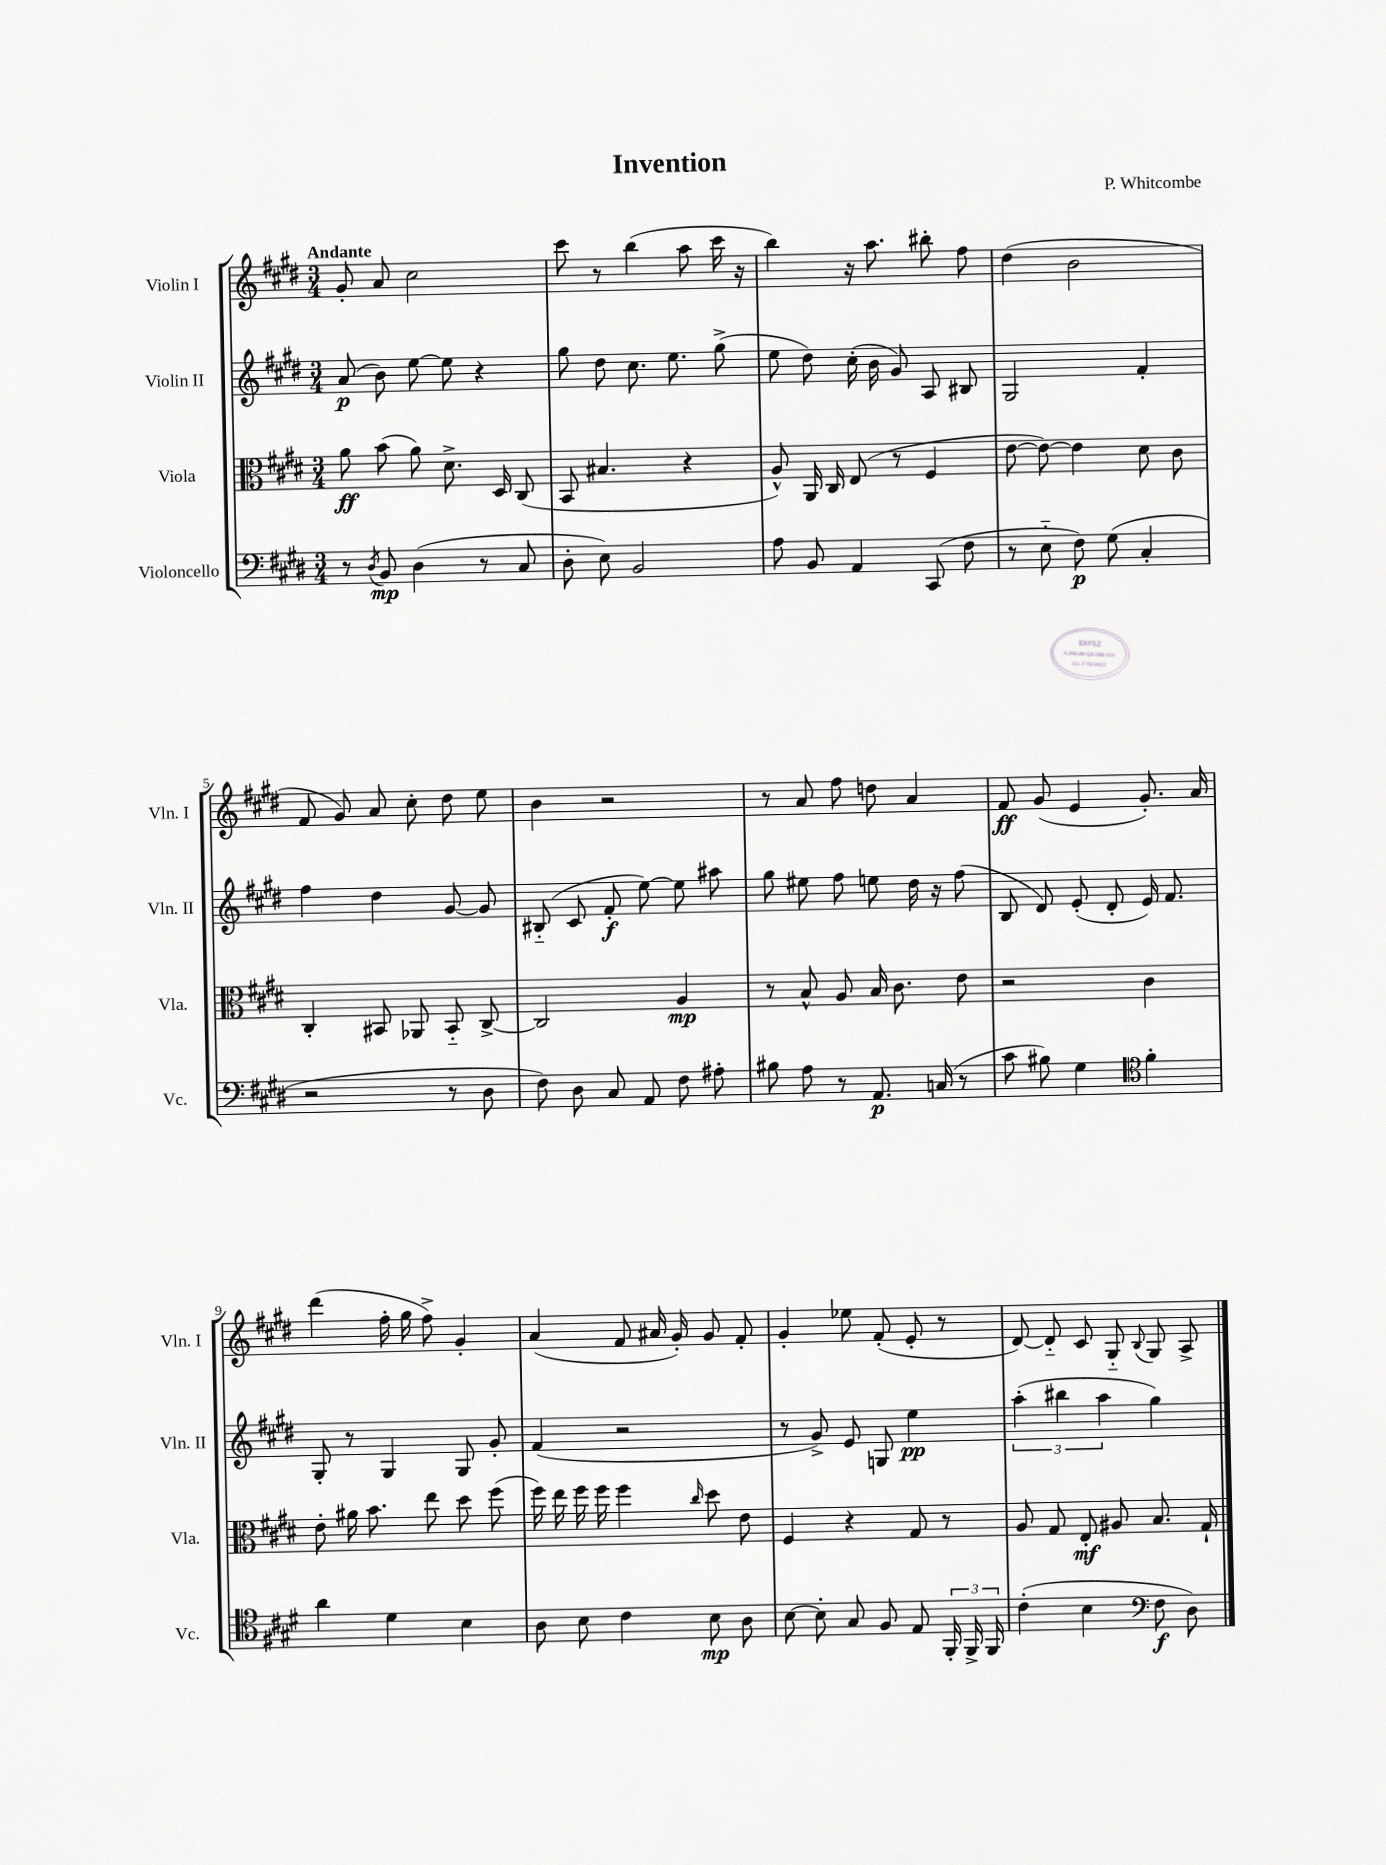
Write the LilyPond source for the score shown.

\header { title = "Invention" composer = "P. Whitcombe" }
<<
\new StaffGroup <<
\new Staff = "s0" \with { instrumentName = "Violin I" shortInstrumentName = "Vln. I" } {
    \clef treble \key e \major \numericTimeSignature \time 3/4 \tempo "Andante"
    \autoBeamOff gis'8-. a'8 cis''2 |
    cis'''8 r8 b''4( a''8 cis'''16 r16 |
    b''4) r16 a''8. bis''8-. fis''8 |
    dis''4( b'2 |
    fis'8 gis'8) a'8 cis''8-. dis''8 e''8 |
    b'4 r2 |
    r8 a'8 fis''8 d''8 a'4 |
    fis'8\ff gis'8( e'4 gis'8.-.) a'16 |
    dis'''4( fis''16-. gis''16 fis''8->) gis'4-. |
    a'4( fis'8 ais'16 gis'16-.) gis'8 fis'8-. |
    gis'4-. ees''8 fis'8-.( e'8-. r8 |
    dis'8~) dis'8-_ cis'8 gis8-_ \appoggiatura { b8 } gis8 a8-> \bar "|." |
}
\new Staff = "s1" \with { instrumentName = "Violin II" shortInstrumentName = "Vln. II" } {
    \clef treble \key e \major \numericTimeSignature \time 3/4
    \autoBeamOff a'8\p( b'8) e''8~ e''8 r4 |
    gis''8 dis''8 cis''8. e''8. gis''8->( |
    e''8 dis''8) cis''16-.( b'16 gis'8) a8 bis8 |
    gis2 fis'4-. |
    fis''4 dis''4 gis'8~ gis'8 |
    bis8-_( cis'8 fis'8-.\f e''8~) e''8 ais''8 |
    gis''8 eis''8 fis''8 e''8 dis''16 r16 fis''8( |
    b8 dis'8) e'8-.( dis'8-. e'16) fis'8. |
    gis8-. r8 gis4 gis8 gis'8-. |
    fis'4( r2 |
    r8 gis'8->) e'8 g8 e''4\pp |
    \tuplet 3/2 { a''4-.( bis''4 a''4 } gis''4) \bar "|." |
}
\new Staff = "s2" \with { instrumentName = "Viola" shortInstrumentName = "Vla." } {
    \clef alto \key e \major \numericTimeSignature \time 3/4
    \autoBeamOff a'8\ff b'8( a'8) dis'8.-> dis16 cis8( |
    b,8 bis4. r4 |
    a8-^) a,16 cis16 e8( r8 fis4 |
    e'8~ e'8~) e'4 dis'8 cis'8 |
    cis4-. bis,8 aes,8 bis,8-_ cis8~-> |
    cis2 a4\mp |
    r8 b8-^ a8 b16 cis'8. e'8 |
    r2 cis'4 |
    e'8-. ais'16 b'8. e''8 dis''8 fis''8( |
    fis''16) e''16 fis''16 fis''16 fis''4 \grace { cis''16 } dis''8 e'8 |
    fis4 r4 gis8 r8 |
    a8 gis8 e8-.\mf ais8 b8. gis16-! \bar "|." |
}
\new Staff = "s3" \with { instrumentName = "Violoncello" shortInstrumentName = "Vc." } {
    \clef bass \key e \major \numericTimeSignature \time 3/4
    \autoBeamOff r8 \acciaccatura { dis8 } b,8\mp dis4( r8 cis8 |
    dis8-. e8) b,2 |
    a8 b,8 a,4 cis,8( fis8 |
    r8 e8-_ fis8\p) gis8( cis4-. |
    r2 r8 dis8 |
    fis8) dis8 cis8 a,8 fis8 ais8-. |
    bis8 a8 r8 a,8.\p c16( r8 |
    cis'8 bis8) gis4 \clef tenor fis'4-. |
    a'4 dis'4 b4 |
    a8 b8 cis'4 b8\mp a8 |
    b8~ b8-. gis8 fis8 e8 \tuplet 3/2 { fis,16-. fis,16-> fis,16 } |
    cis'4-.( b4 \clef bass fis8\f dis8) \bar "|." |
}
>>
>>
